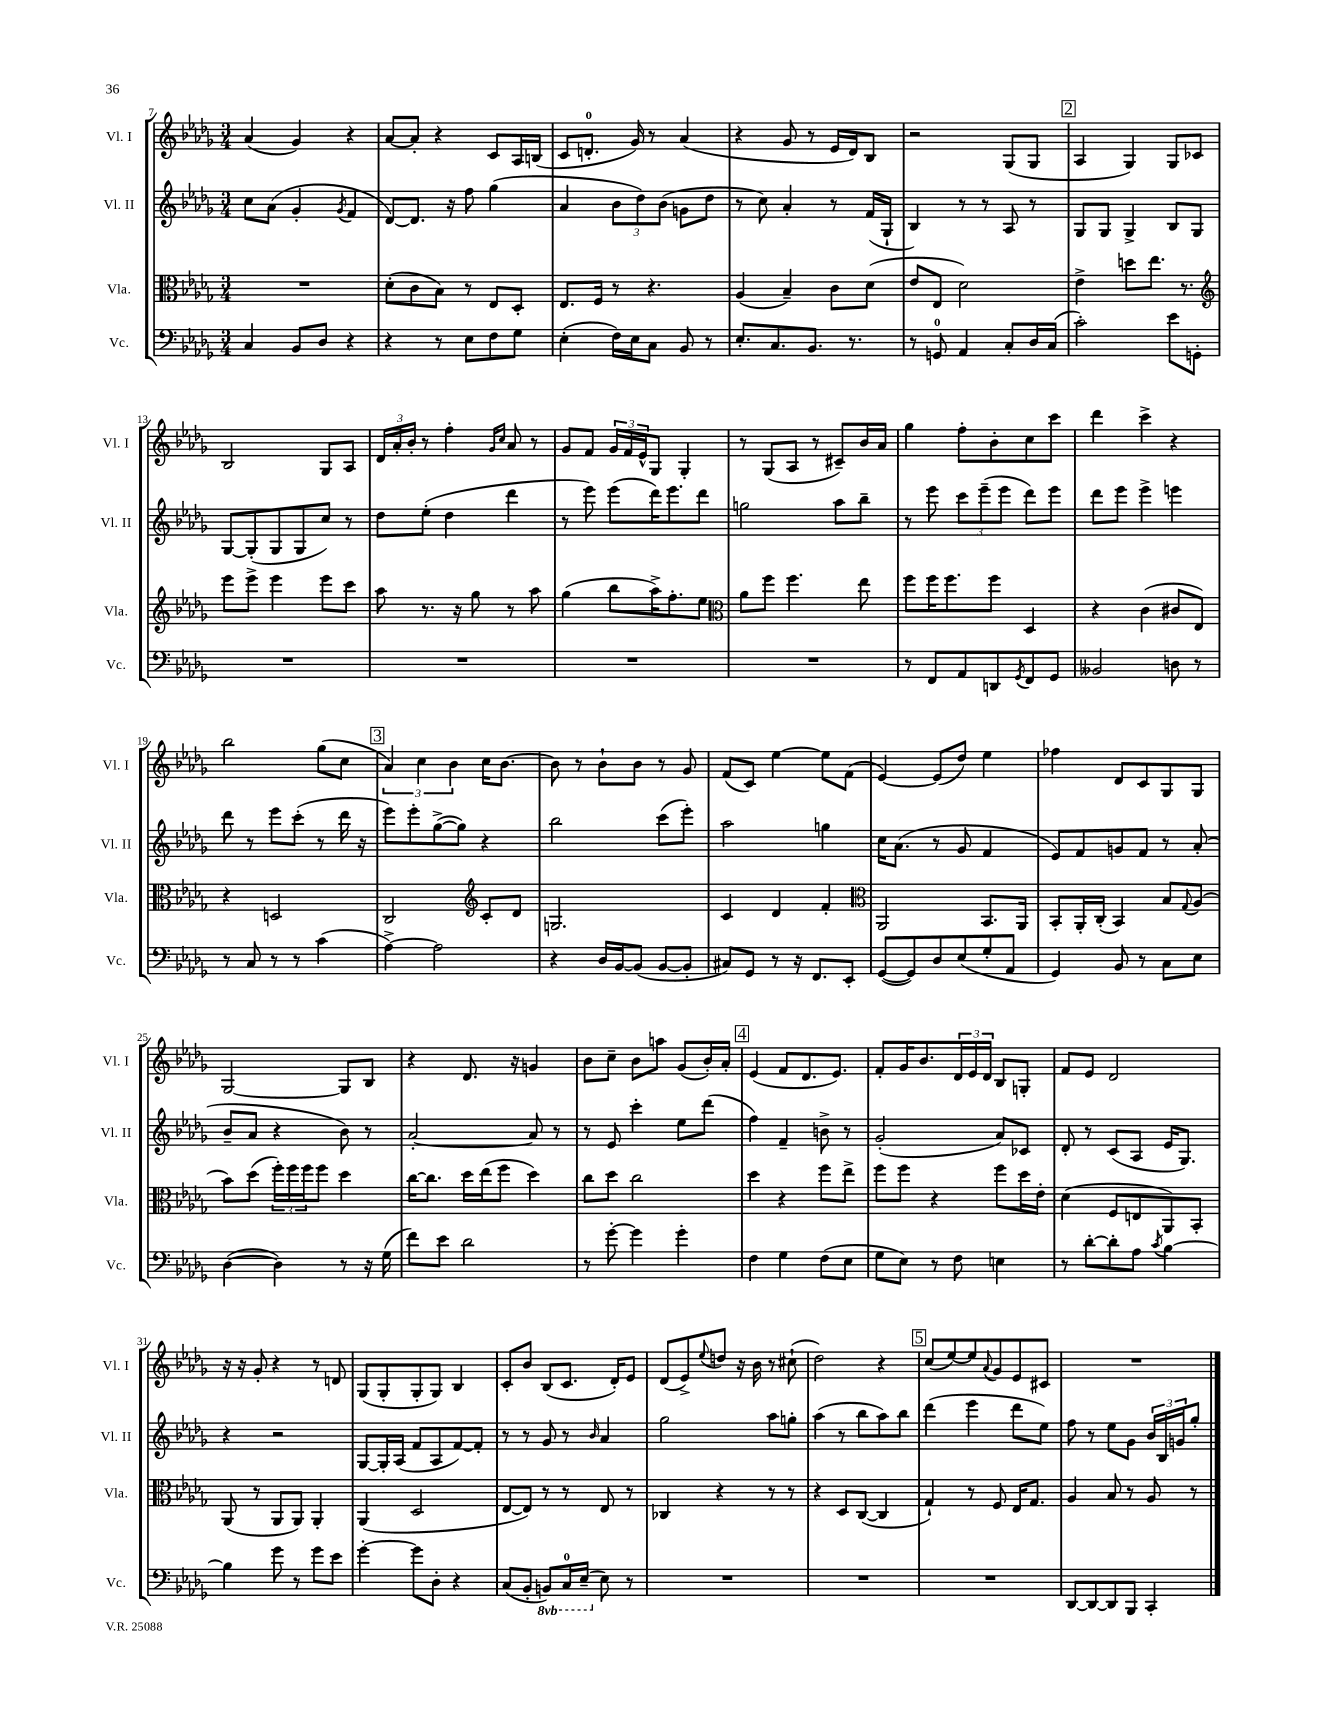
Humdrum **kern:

**kern	**kern	**kern	**kern
*part4	*part3	*part2	*part1
*staff4	*staff3	*staff2	*staff1
*I"Vc.	*I"Vla.	*I"Vl. II	*I"Vl. I
*I'Vc.	*I'Vla.	*I'Vl. II	*I'Vl. I
*clefF4	*clefC3	*clefG2	*clefG2
*k[b-e-a-d-g-]	*k[b-e-a-d-g-]	*k[b-e-a-d-g-]	*k[b-e-a-d-g-]
*M3/4	*M3/4	*M3/4	*M3/4
=7	=7	=7	=7
4C/	2.r	8cc\L	(4a-/
.	.	(8a-\J	.
8BB-/L	.	4g-'/	4g-/)
8D-/J	.	.	.
.	.	8qg-/	.
4r	.	4f/	4r
=8	=8	=8	=8
4r	(8d-'\L	[8d-/L)	[8a-/L
.	8c\	8.d-/J]	8a-'/J]
8r	8B-\J)	.	4r
.	.	16r	.
8E-\L	8r	8ff\	.
8F\	8E-/L	(4gg-\	8c/L
8G-\J	8D-'/J	.	16A-/L
.	.	.	(16Bn/JJ
=9	=9	=9	=9
(4E-'\	8.E-/L	4a-/	8c/L
.	.	.	8.dn'/J
.	16F/Jk	.	.
16F\LL)	8r	12b-\L	.
16E-\J	.	.	16g-/)
.	.	12dd-\)	.
8C\J	4.r	.	8r
.	.	(12b-\J	.
8BB-/	.	8gn\L	(4a-/
8r	.	8dd-\J	.
=10	=10	=10	=10
8.E-'/L	(4A-/	8r	4r
.	.	8cc\)	.
8.C/	.	.	.
.	4B-~/)	4a-'/	8g-/
8.BB-/J	.	.	8r
.	8c\L	8r	16e-/LL
8.r	.	.	16d-/J)
.	(8d-\J	(16f/LL	8B-/J
.	.	16G-`/JJ	.
=11	=11	=11	=11
8r	8e-/L	4B-/)	2r
8GGn/	8E-/J	.	.
4AA-/	2d-\)	8r	.
.	.	8r	.
8C'/L	.	8A-/	(8G-/L
16D-/L	.	8r	8G-/J
(16C/JJ	.	.	.
!!LO:REH:place=s1:t=2
=12	=12	=12	=12
2c'\)	4e-^\	8G-/L	4A-/
.	.	8G-/J	.
.	8ddn\L	4G-^/	4G-/)
.	8.ee-\J	.	.
8e-\L	.	8B-/L	8G-/L
.	8.r	.	.
8GGn'\J	.	8G-/J	8c-X/J
!!LO:LB:g=z
=13	=13	=13	=13
*	*clefG2	*	*
2.r	8eee-\L	[8G-/L	2B-/
.	8eee-^\J	(8G-'/]	.
.	4eee-\	8G-/	.
.	.	8G-/	.
.	8eee-\L	8cc/J)	8G-/L
.	8ccc\J	8r	8A-/J
=14	=14	=14	=14
2.r	8aa-\	8dd-\L	24d-/LL
.	.	.	24a-'/
.	.	.	24b-'/JJ
.	8.r	(8ee-'\J	8r
.	.	4dd-\	4ff'\
.	16r	.	.
.	8gg-\	.	.
.	.	.	16qqg-/LL
.	.	.	16qqcc/JJ
.	8r	4ddd-\	8a-/
.	8aa-\	.	8r
=15	=15	=15	=15
2.r	(4gg-\	8r	8g-/L
.	.	8eee-\)	8f/J
.	8bb-\L	(8eee-\L	24g-/LL
.	.	.	24f/
.	.	.	24e-^^/J
.	16aa-^\K)	16ddd-\K)	8G-/J
.	8.ff'\	8.eee-\	.
.	.	.	4G-'/
.	8ee-\J	8ddd-\J	.
=16	=16	=16	=16
*	*clefC3	*	*
2.r	8a-\L	2ggn\	8r
.	8ff\J	.	(8G-/L
.	4.ff\	.	8A-/J
.	.	.	8r
.	.	8aa-\L	8c#X~/L)
.	8ee-\	8bb-~\J	16b-/L
.	.	.	16a-/JJ
=17	=17	=17	=17
8r	8ff\L	8r	4gg-\
8FF/L	16ff\K	8eee-\	.
.	8.ff\	.	.
8AA-/	.	12ccc\L	8ff'\L
.	.	(12eee-~\	.
8DDn/	8ff\J	.	8b-'\
.	.	12eee-\J	.
8qGG-/	.	.	.
8FF/	4D-/	8ddd-\L)	8cc\
8GG-/J	.	8eee-\J	8ccc\J
=18	=18	=18	=18
2BB--X/	4r	8ddd-\L	4ddd-\
.	.	8eee-\J	.
.	(4c\	4eee-^\	4ccc^\
8Dn\	8c#X/L	4eeen\	4r
8r	8E-/J)	.	.
!!LO:LB:g=z
=19	=19	=19	=19
8r	4r	8ddd-\	2bb-\
8C/	.	8r	.
8r	2Dn/	8eee-\L	.
8r	.	(8ccc'\J	.
(4c\	.	8r	(8gg-\L
.	.	16ddd-\	8cc\J
.	.	16r	.
!!LO:REH:place=s1:t=3
=20	=20	=20	=20
[4A-^\)	2C/	8eee-\L)	6a-/)
.	.	8eee-'\	.
.	.	.	6cc\
2A-\]	.	([8gg-^\	.
.	.	.	6b-\
.	.	8gg-\J])	.
*	*clefG2	*	*
.	8c'/L	4r	16cc\KL
.	.	.	[8.b-\J
.	8d-/J	.	.
=21	=21	=21	=21
4r	2.Gn/	2bb-\	8b-\]
.	.	.	8r
16D-/LL	.	.	8b-`\L
[16BB-/J	.	.	.
(8BB-/J]	.	.	8b-\J
[8BB-/L	.	(8ccc\L	8r
8BB-'/J]	.	8eee-'\J)	8g-/
=22	=22	=22	=22
8C#X/L)	4c/	2aa-\	(8f/L
8GG-/J	.	.	8c/J)
8r	4d-/	.	[4ee-\
16r	.	.	.
8.FF/L	.	.	.
.	4f'/	4ggn\	8ee-\L]
8EE-'/J	.	.	(8f\J
=23	=23	=23	=23
*	*clefC3	*	*
([8GG-/L	2AA-/	16cc\KL	[4e-/)
.	.	(8.a-\J	.
8GG-/])	.	.	.
8D-/	.	8r	(8e-/L]
(8E-/	.	8g-/	8dd-/J)
8G-'/	8.BB-/L	4f/	4ee-\
8AA-/J	.	.	.
.	16AA-/Jk	.	.
=24	=24	=24	=24
4GG-/)	8BB-'/L	8e-/L)	4ff-X\
.	16AA-'/L	8f/	.
.	(16C'/JJ	.	.
8BB-/	4BB-/)	8gn/	8d-/L
8r	.	8f/J	8c/
8C\L	8B-/L	8r	8G-/
.	8qqG-/	.	.
8E-\J	(8A-/J	(8a-'/	8G-/J
!!LO:LB:g=z
=25	=25	=25	=25
([4D-\	8b-\L)	8b-~/L	[2G-/
.	(8dd-\J	8a-/J	.
4D-\])	24ff'\LL)	4r	.
.	24ff\	.	.
.	24ff\J	.	.
.	8ff\J	.	.
8r	4dd-\	8b-\)	8G-/L]
16r	.	8r	8B-/J
(16G-\	.	.	.
=26	=26	=26	=26
8f\L)	[16cc\KL	[2a-'/	4r
.	8.cc\J]	.	.
8e-\J	.	.	.
2d-\	16dd-\LL	.	8.d-/
.	(16ee-\J	.	.
.	8ff\J	.	.
.	.	.	16r
.	4dd-\)	8a-/]	4gn/
.	.	8r	.
=27	=27	=27	=27
8r	8cc\L	8r	8b-\L
[8g-'\	8dd-\J	8e-/	8cc~\J
4g-\]	2cc\	4ccc'\	8b-\L
.	.	.	8aan\J
4g-'\	.	8ee-\L	(8g-/L
.	.	(8ddd-\J	16b-'/L)
.	.	.	16a-'/JJ
!!LO:REH:place=s1:t=4
=28	=28	=28	=28
4F\	4dd-\	4ff\)	(4e-/
4G-\	4r	4f~/	8f/L
.	.	.	8.d-/
(8F\L	8ff\L	8bn^\	.
.	.	.	8.e-/J)
8E-\J	8ee-^\J	8r	.
=29	=29	=29	=29
8G-\L	8ff\L	(2g-'/	8f'/L
8E-\J)	8ff\J	.	16g-/K
.	.	.	8.b-/
8r	4r	.	.
8F\	.	.	24d-/L
.	.	.	24e-/
.	.	.	24d-/JJ
4En\	8ff\L	8a-/L)	8B-/L
.	16dd-\L	8c-X/J	8Gn'/J
.	16e-'\JJ	.	.
=30	=30	=30	=30
8r	(4d-\	8d-'/	8f/L
[8d-'\L	.	8r	8e-/J
8d-'\]	8F/L	(8c/L	2d-/
8A-\J	8En/	8A-/J	.
8qc/	.	.	.
[4B-\	8AA-/)	16e-/KL	.
.	.	8.G-/J)	.
.	8BB-'/J	.	.
!!LO:LB:g=z
=31	=31	=31	=31
4B-\]	(8AA-/	4r	16r
.	.	.	16r
.	8r	.	8g-'/
8g-\	8AA-/L	2r	4r
8r	8AA-/J)	.	.
8g-\L	4AA-'/	.	8r
8e-\J	.	.	8dn/
=32	=32	=32	=32
[4g-'\	(4AA-/	[8G-/L	(8G-/L
.	.	16G-'/L]	8G-'/
.	.	(16A-/JJ	.
8g-\L]	2D-/	8f/L	8G-'/
8D-'\J	.	8A-/	8G-/J)
4r	.	[8f/)	4B-/
.	.	8f'/J]	.
=33	=33	=33	=33
(8C/L	[8E-/L	8r	8c'/L
8BB-'/J	8E-/J])	8r	8b-/J
*8ba	*	*	*
8BBBn/L)	8r	8g-/	(8B-/L
16CC/L	8r	8r	8.c/J
(16EE-~/JJ	.	.	.
.	.	16qqb-/	.
*X8ba	*	*	*
8E-\)	8E-/	4a-/	.
.	.	.	16d-'/KL)
8r	8r	.	8e-/J
=34	=34	=34	=34
2.r	4C-X/	2gg-\	(8d-/L
.	.	.	8e-^/)
.	.	.	8qqee-/
.	4r	.	8ddn/J
.	.	.	16r
.	.	.	16b-\
.	8r	8aa-\L	8r
.	8r	8ggn'\J	(8cc#X`\
=35	=35	=35	=35
2.r	4r	(4aa-\	2dd-\)
.	8D-/L	8r	.
.	([8C/J	8bb-\L	.
.	4C/]	8aa-\)	4r
.	.	8bb-\J	.
!!LO:REH:place=s1:t=5
=36	=36	=36	=36
2.r	4G-`/)	(4ddd-\	(8cc/L
.	.	.	[8ee-/)
.	8r	4eee-\	8ee-/]
.	.	.	8qqa-/
.	8F/	.	8g-/
.	16E-/KL	8ddd-\L	8e-/
.	8.G-/J	.	.
.	.	8ee-\J)	8c#X/J
=37	=37	=37	=37
[8DD-/L	4A-/	8ff\	2.r
8DD-/_	.	8r	.
8DD-/]	8B-/	8ee-\L	.
8BBB-/J	8r	8g-\J	.
4CC'/	8A-/	24b-/LL	.
.	.	24B-/	.
.	.	24gn/J	.
.	8r	8gg-'/J	.
==	==	==	==
*-	*-	*-	*-
